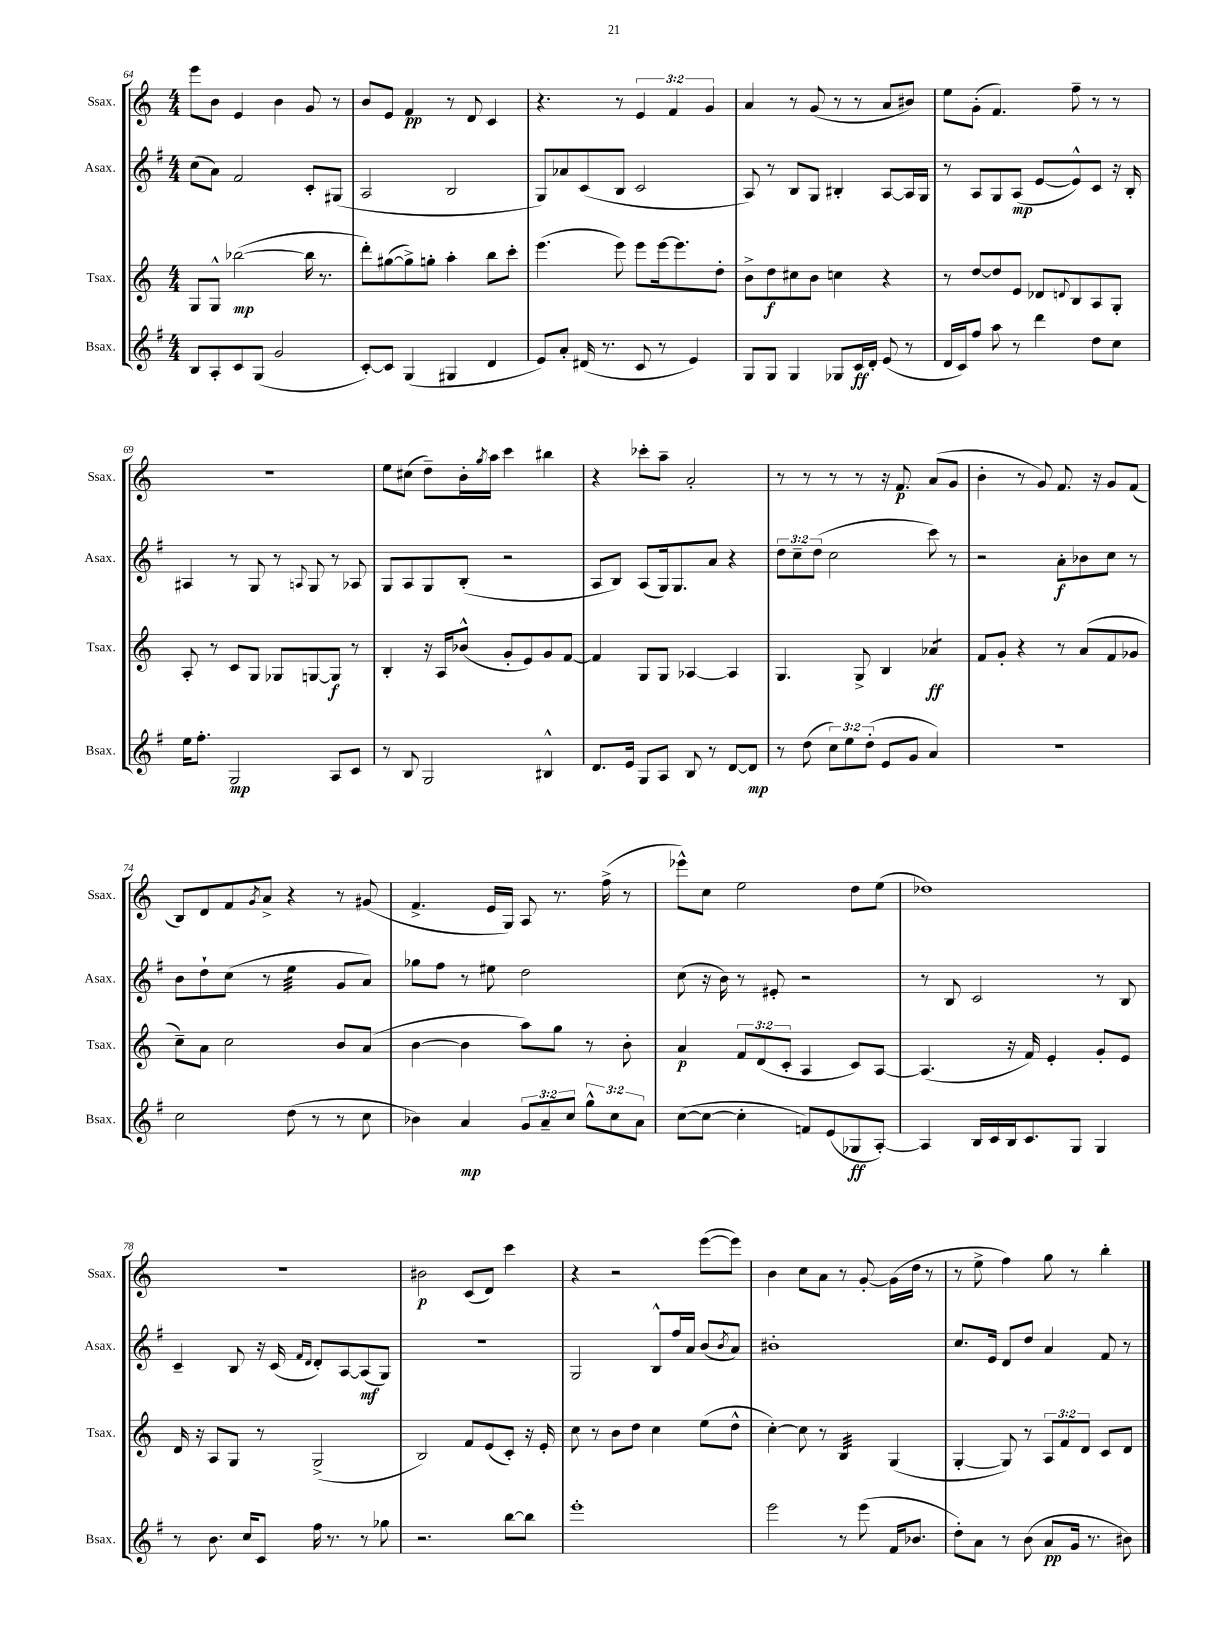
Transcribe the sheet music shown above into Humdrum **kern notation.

**kern	**kern	**kern	**kern
*staff4	*staff3	*staff2	*staff1
*clefG2	*clefG2	*clefG2	*clefG2
*k[f#]	*k[]	*k[f#]	*k[]
*M4/4	*M4/4	*M4/4	*M4/4
8B	8G	(8cc	8eee
8A'	8G^^	8a)	8b
8c	([2bb-	2f#	4e
(8G	.	.	.
2g	.	.	4b
.	16bb-]	8c'	8g
.	8.r	.	.
.	.	(8G#	8r
=	=	=	=
[8c')	8ddd')	2A	8b
8c]	([8gg#	.	8e
(4G	8gg#^])	.	4f
.	8gg'	.	.
4G#	4aa'	2B	8r
.	.	.	8d
4d	8bb	.	4c
.	8ccc'	.	.
=	=	=	=
8e)	(4.eee	8G)	4.r
8a'	.	8a-	.
(16d#	.	(8c	.
8.r	.	.	.
.	8eee)	8B	8r
8c	8eee	2c	6e
8r	[16eee	.	.
.	.	.	6f
.	8.eee]	.	.
4e)	.	.	.
.	.	.	6g
.	8dd'	.	.
=	=	=	=
8G	8b^	8A)	4a
8G	8dd	8r	.
4G	8cc#	8B	8r
.	8b	8G	(8g
8G-	4cc	4B#'	8r
16c	.	.	8r
16d'	.	.	.
(8e	4r	[8A	8a
8r	.	16A]	8b#)
.	.	16G	.
=	=	=	=
16d	8r	8r	8ee
16c)	.	.	.
8ff#	[8dd	8A	(8g'
8aa	8dd]	8G	4.f)
8r	8e	(8A	.
4ddd	8d-	[8e	.
.	8qqd	.	.
.	8B	8e^^])	8ff~
8dd	8A	8c	8r
8cc	8G'	16r	8r
.	.	16B'	.
=	=	=	=
16ee	8A'	4A#	1r
8.ff#'	.	.	.
.	8r	.	.
2G	8c	8r	.
.	8G	8G	.
.	8G-	8r	.
.	.	8qqA	.
.	[8G	8G	.
8A	8G]	8r	.
8c	8r	8A-	.
=	=	=	=
8r	4B'	8G	8ee
8B	.	8A	(8cc#
2G	16r	8G	8dd~)
.	16A	.	.
.	(8b-^^	(8B'	16b'
.	.	.	8qgg
.	.	.	16aa
.	8g'	2r	4ccc
.	8e)	.	.
4B#^^	8g	.	4bb#
.	[8f	.	.
=	=	=	=
8.d	4f]	8A	4r
.	.	8B)	.
16e	.	.	.
8G	8G	(8A	8ccc-'
8A	8G	16G)	8aa~
.	.	8.G	.
8B	[4A-	.	2a'
8r	.	8a	.
[8d	4A-]	4r	.
8d]	.	.	.
=	=	=	=
8r	4.G	12dd	8r
.	.	12cc~	.
(8dd	.	.	8r
.	.	(12dd	.
12cc)	.	2cc	8r
12ee	.	.	.
.	8G^	.	8r
(12dd'	.	.	.
8e	4B	.	16r
.	.	.	8.f
8g	.	.	.
4a)	4a-	8ccc)	(8a
.	.	8r	8g
=	=	=	=
1r	8f	2r	4b'
.	8g'	.	.
.	4r	.	8r
.	.	.	8g)
.	8r	8a'	8.f
.	(8a	8b-	.
.	.	.	16r
.	8f	8cc	8g
.	8g-	8r	(8f
=	=	=	=
2cc	8cc~)	8b	8B)
.	8a	8dd`	8d
.	2cc	(8cc	8f
.	.	.	8qg
.	.	8r	8a^
(8dd	.	4ee	4r
8r	.	.	.
8r	8b	8g	8r
8cc	(8a	8a)	(8g#
=	=	=	=
4b-)	[4b	8gg-	4.f^
.	.	8ff#	.
4a	4b]	8r	.
.	.	8ee#	16e
.	.	.	16G)
12g	8aa)	2dd	8A
12a~	.	.	.
.	8gg	.	8.r
12cc	.	.	.
12gg^^	8r	.	.
.	.	.	(16ff^
12cc	.	.	.
.	8b'	.	8r
12a	.	.	.
=	=	=	=
([8cc	4a	(8cc	8eee-^^)
8cc_	.	16r	8cc
.	.	16b)	.
4cc']	12f	8r	2ee
.	(12d	.	.
.	.	8e#'	.
.	12c'	.	.
8f)	4A	2r	.
(8e	.	.	.
8G-	8c)	.	8dd
[8A')	[8A	.	(8ee
=	=	=	=
4A]	(4.A]	8r	1dd-)
.	.	8B	.
16B	.	2c	.
16c	.	.	.
16B	16r	.	.
8.c	16f)	.	.
.	4e'	.	.
8G	.	.	.
4G	8g'	8r	.
.	8e	8B	.
=	=	=	=
8r	16d	4c~	1r
.	16r	.	.
8.b	8A	.	.
.	8G	8B	.
16cc	.	.	.
8c	8r	16r	.
.	.	(16c	.
.	.	16qqf#	.
.	.	16qqd	.
16ff#	(2G^	8d')	.
8.r	.	.	.
.	.	[8A	.
8r	.	(8A]	.
8gg-	.	8G)	.
=	=	=	=
2.r	2B)	1r	2b#
.	8f	.	(8c
.	(8e	.	8d)
[8bb	8c')	.	4ccc
8bb]	16r	.	.
.	16e'	.	.
=	=	=	=
1eee'	8cc	2G	4r
.	8r	.	.
.	8b	.	2r
.	8dd	.	.
.	4cc	8B^^	.
.	.	16ff#	.
.	.	16a	.
.	(8ee	(8b	([8eee
.	.	8qb	.
.	8dd^^	8a)	8eee])
=	=	=	=
2eee	[4cc')	1b#'	4b
.	8cc]	.	8cc
.	8r	.	8a
8r	4B	.	8r
(8eee	.	.	[8g'
16f#	(4G	.	(16g]
8.b-	.	.	16dd
.	.	.	8r
=	=	=	=
8dd')	[4G'	8.cc	8r
8a	.	.	8ee^
.	.	16e	.
8r	8G])	8d	4ff)
(8b	8r	8dd	.
8a	12A	4a	8gg
.	12f	.	.
16g	.	.	8r
.	12d	.	.
8.r	.	.	.
.	8c	8f#	4bb'
8b#)	8d	8r	.
==	==	==	==
*-	*-	*-	*-
